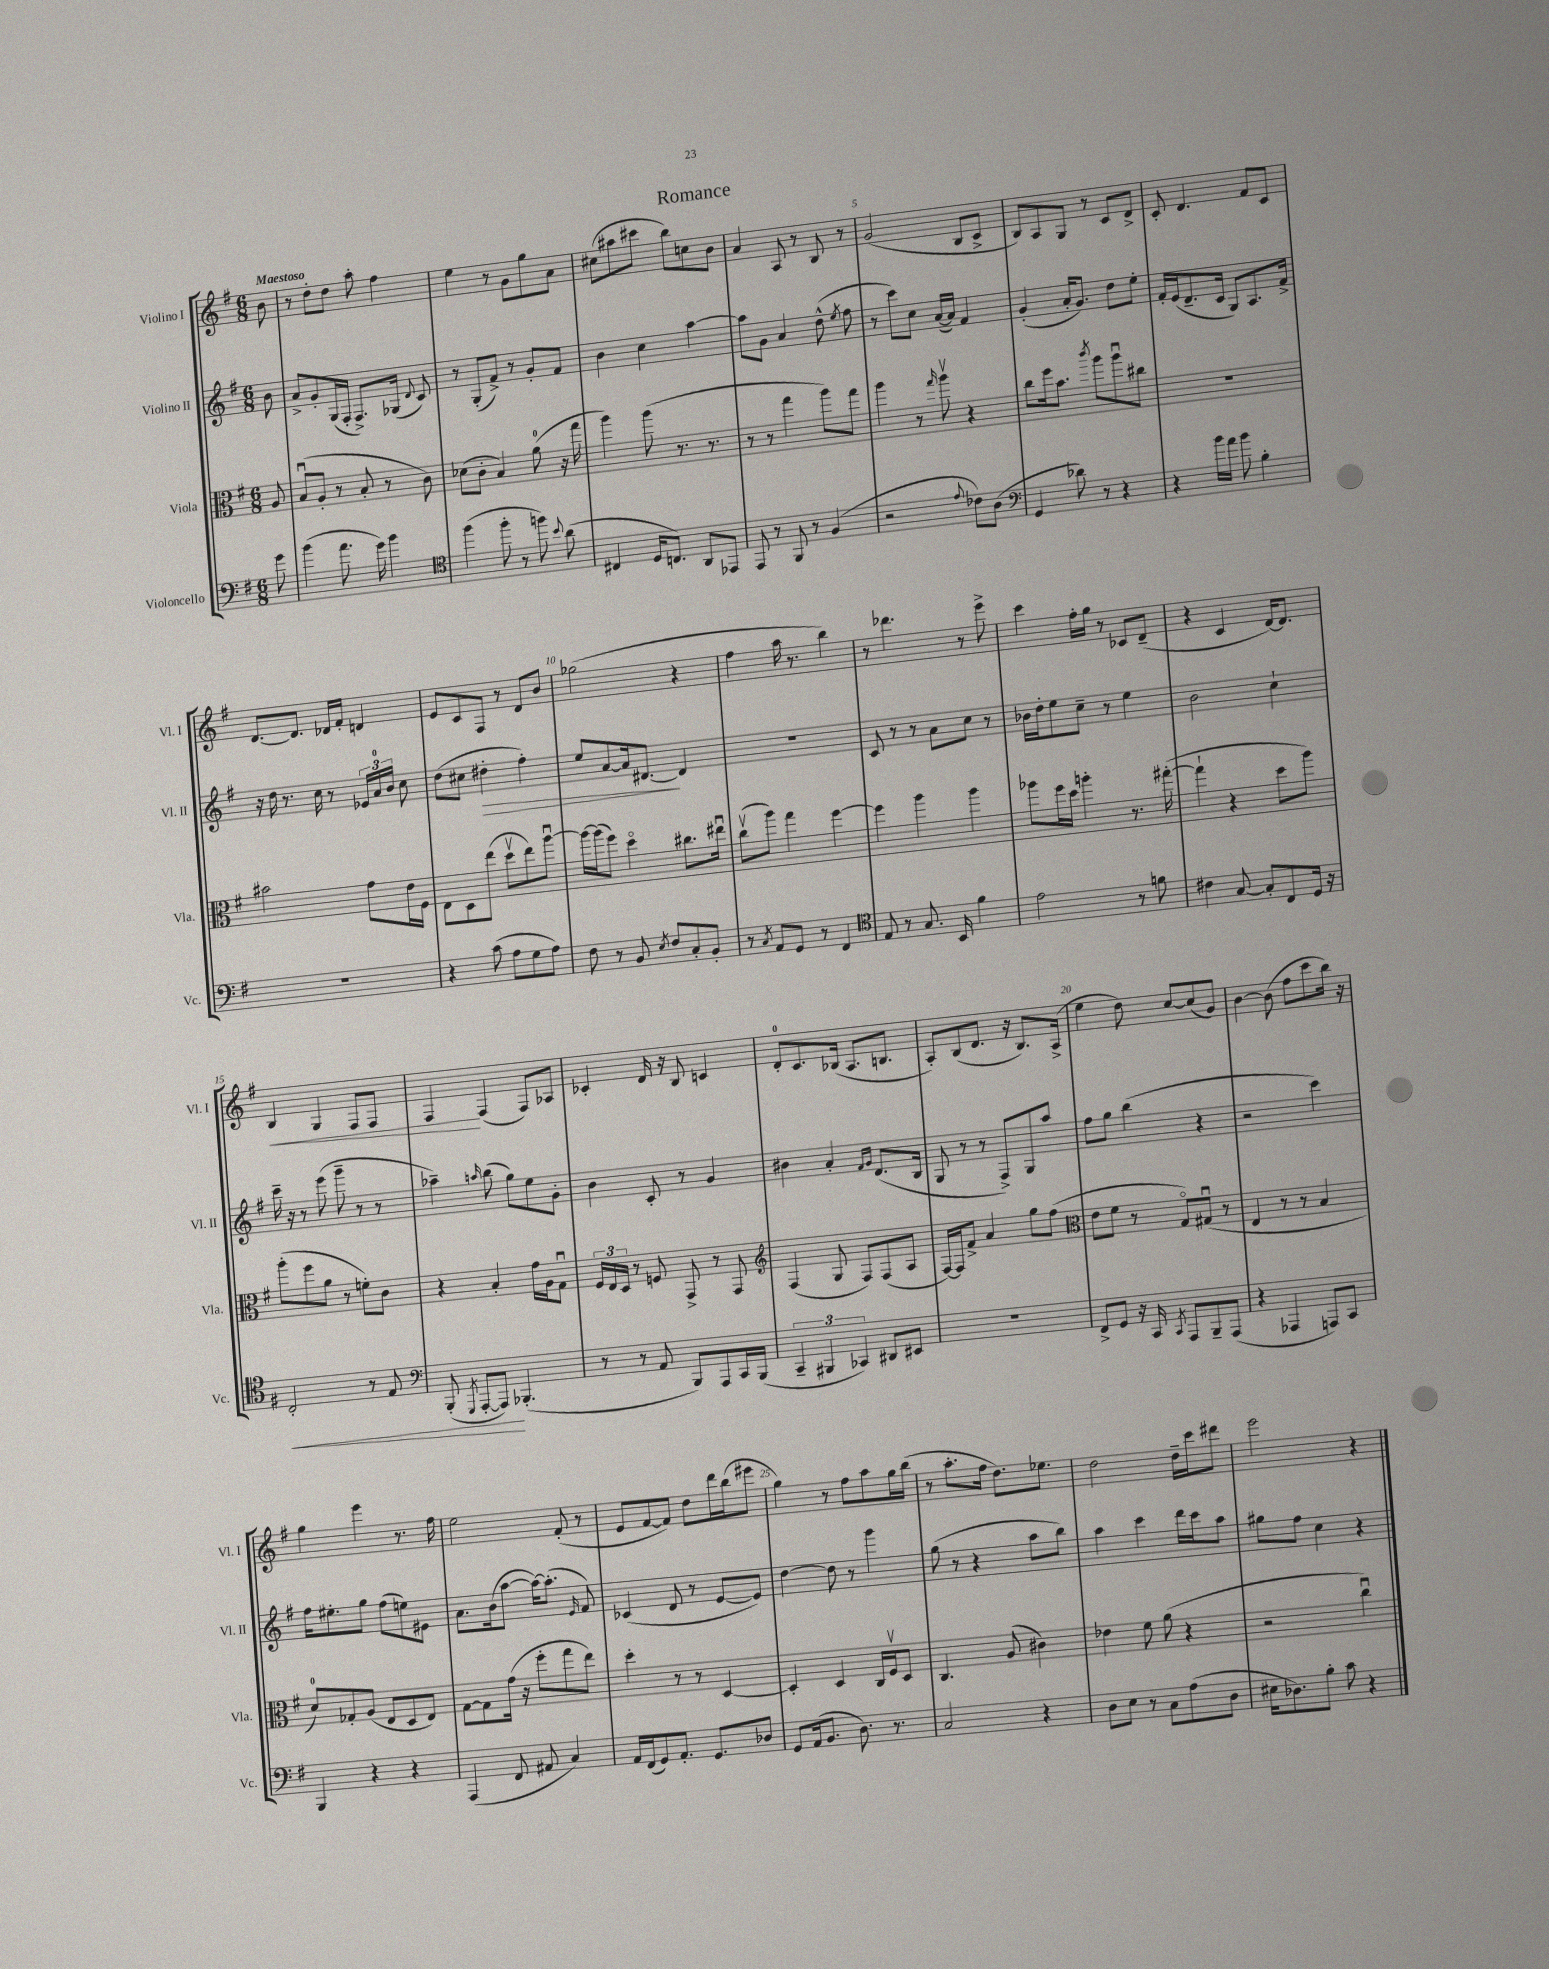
\header { title = "Romance" }
<<
\new StaffGroup <<
\new Staff = "s0" \with { instrumentName = "Violino I" shortInstrumentName = "Vl. I" } {
    \clef treble \key g \major \numericTimeSignature \time 6/8 \partial 8 \tempo "Maestoso"
    \autoBeamOff b'8 |
    r8 d''8[-. d''8] a''8-. fis''4 |
    e''4 r8 g'8[ g''8 a'8] |
    cis''8[( ais''8 cis'''8] b''8[) c''8 b'8] |
    a'4 a8 r8 b8 r8 |
    g'2( b8[ c'8]-> |
    b8[) a8 g8] r8 c'8[ d'8]-> |
    c'8-. d'4. fis'8[ c'8] |
    d'8.[~ d'8.] des'16[ fis'16]-. d'4 |
    e'8[ c'8 fis8] r8 d'8[ b'8] |
    ges''2( r4 |
    fis''4 a''16 r8. b''4) |
    r8 des'''4. r8 e'''8-> |
    c'''4 fis''16[-. g''16] r8 ces'8[ d'8]--( |
    r4 c'4 d'16[~) d'8.] |
    b4\< g4 fis8[ fis8] |
    fis4\! fis4( fis8[) aes8] |
    ces'4-. d'16 r16 b8 c'4 |
    d'8[-0-. c'8. bes16]( a8.[ b8.] |
    a8[-.) b8( d'8.] r16 b8.[) a16]->( |
    e''4 d''8) c''8[~ c''8( g'8]) |
    b'4~ b'8( fis''8[ c'''8 b''16]) r16 |
    g''4 e'''4 r8. fis''16 |
    e''2 fis'8-.( r8 |
    e'8[ fis'8~ fis'8]) d''8[ d'''16 b''16( eis'''8] |
    g''4) r8 fis''8[ a''8 g''16 b''16]( |
    r8 a''8.[-. fis''16] d''8.[) ees''8.] |
    d''2 d''16[-- c'''16 dis'''8] |
    e'''2 r4 \bar "|." |
}
\new Staff = "s1" \with { instrumentName = "Violino II" shortInstrumentName = "Vl. II" } {
    \clef treble \key g \major \numericTimeSignature \time 6/8 \partial 8
    \autoBeamOff b'8 |
    a'8[-> g'8-. g16( fis16]-. fis8.[->) ges16]( \appoggiatura { d'8 } c'8) |
    r8 g8[-.( fis'8]->) r8 g'8[-. fis'8] |
    b'4 c''4 a''4~ |
    a''8[ g'8] a'4 d''8-^( \acciaccatura { e''8 } fis''8 |
    r8 c'''8[) c''8] a'16[~( a'16]) fis'4 |
    g'4-.( a'16[-. g'8.]) d''8[ e''8]-. |
    fis'16[-. e'16( d'8.-- c'16] g8[) a8. fis'16]-> |
    r16 d''16 r8. c''16 r8 \tuplet 3/2 { ees'16[ a'16-0 b'16] } c''8 |
    d''8[( cis''8] dis''4-.\> fis''4-.) |
    e''8[ a'8~ a'16 dis'8.]~\! dis'4 |
    R2. |
    c'8 r8 r8 a'8[ c''8] r8 |
    bes'16[ d''16-. e''8 c''8]-- r8 e''4 |
    b'2 c''4-! |
    c'''16-- r16 r8 e'''8( g'''8-- r8 r8 |
    aes''4--) \grace { a''16 } b''8( g''8[) e''8 g'8]-. |
    b'4 c'8-. r8 g'4 |
    bis'4 a'4-. \grace { fis'16[ g'16] } d'8.[( b16] |
    g8 r8 r8 fis8[->) g8 a''8] |
    fis''8[ g''8] b''4( r4 |
    r2 c'''4) |
    fis''16[ eis''8.-. g''8] fis''8[( e''8) eis'8] |
    a'8.[ b'16( a''8]~ a''16[~) a''8.]-.( \grace { e'16 } fis'8) |
    ces'4( d'8 r8 e'8[~ e'8]) |
    d''4~ d''8 r8 g'''4 |
    g''8( r8 r4 a''8[ b''8]) |
    a''4 c'''4 d'''16[ c'''16 a''8] |
    gis''8[ fis''8] c''4 r4 \bar "|." |
}
\new Staff = "s2" \with { instrumentName = "Viola" shortInstrumentName = "Vla." } {
    \clef alto \key g \major \numericTimeSignature \time 6/8 \partial 8
    \autoBeamOff a8 |
    b8[\downbow( a8]-. r8 b8-. r8 c'8) |
    des'8[( c'8]-. b4) a'8-0( r16 g''16 |
    a''4) a''8( r8. r8. |
    r8 r8 g''4 a''8[) g''8] |
    a''4 r8 \grace { g''16 } a''8\upbow r4 |
    c''8[ fis''16 b'8.] \acciaccatura { c'''8 } a''8[ a''8\downbow cis''8] |
    R2. |
    bis'2 g'8[ e'16 fis16] |
    e8[ d8 e''8]( d''8[\upbow e''8) a''8]~\downbow |
    a''16[~ a''16( fis''8]) d''4\flageolet cis''8.[ eis''16]\downbow |
    c''8[\upbow( a''8]) g''4 fis''4~ |
    fis''4 a''4 a''4 |
    aes''8[ fis''16 d''16] a''4-. r8. gis''16~-.( |
    gis''4-! r4 d''8[ a''8]) |
    a''8[-.( fis''8 a'8] r8 f'8[-.) c'8] |
    r4 b4-. g'16[ a16 g8]\downbow |
    \tuplet 3/2 { fis16[ e16 d16] } r8 f8 g,8-> r8 g,8 |
    \clef treble fis4( g8 fis8[) fis8( a8] |
    fis16[~) fis16 fis'8]-> a'4 g''8[ fis''8]( |
    \clef alto e'8[ fis'8] r8 g8[\flageolet) gis8]\downbow( r8 |
    e4 r8 r8 b4 |
    d'8[-0) ges8-. a8]( e8[ d8 e8]) |
    g8[~ g8 g'16]( r16 fis''8[-. g''8 e''8]) |
    d''4-. r8 r8 d4~ |
    d4-. d4 c16[ fis16\upbow d8] |
    c4. a8( cis'4) |
    ees'4 fis'8 a'8( r4 |
    r2 c''4\downbow) \bar "|." |
}
\new Staff = "s3" \with { instrumentName = "Violoncello" shortInstrumentName = "Vc." } {
    \clef bass \key g \major \numericTimeSignature \time 6/8 \partial 8
    \autoBeamOff g'8 |
    b'4( a'8. g'16) b'4 |
    \clef tenor fis''4( fis''8-. r8 f''8) \appoggiatura { b'8 } a'8( |
    cis4 d16[ c8.]) a,8[ ees,8] |
    e,8 r8 fis,8 r8 fis4( |
    r2 \appoggiatura { e'8 } ces'8[) a8]( |
    \clef bass g,4 des'8) r8 r4 |
    r4 b'16[ a'16] b'8 b4-. |
    R2. |
    r4 c'8( a8[ g8 a8]) |
    fis8 r8 b,8 \acciaccatura { e8 } fis8[ c8-. b,8]-. |
    r8 \acciaccatura { c8 } a,8[ g,8] r8 fis,4 |
    \clef tenor e8 r8 g8. b,16 fis'4 |
    e'2 r8 f'8 |
    cis'4 g8~ g8[-. c8 d16] r16 |
    c2-.\< r8 e8 |
    \clef bass b,,8-.( \acciaccatura { g,,8 } a,,8[~-. a,,8]\!) bes,,4.-.( |
    r8 r8 a,8 b,,8[) a,,8 c,16 b,,16]( |
    \tuplet 3/2 { c,4-- bis,,4 ces,4) } dis,8[ eis,8] |
    R2. |
    fis,8[-> g,8] r16 c,16 \acciaccatura { c,8 } a,,8[ b,,8-- a,,8]( |
    r4 aes,,4 a,,8[) c,8] |
    b,,4 r4 r4 |
    a,,4( fis,8 ais,8 c4) |
    a,16[ fis,16( g,8) a,8.]-. g,8.[ des8] |
    g,8[ a,16( b,8.] d8.) r8. |
    c2 r4 |
    d8[ e8] r8 c8[ a8( d8] |
    eis16[ des8.) b8]-. c'8 r4 \bar "|." |
}
>>
>>
\layout { \context { \Score \override BarNumber.break-visibility = ##(#f #t #t) barNumberVisibility = #(every-nth-bar-number-visible 5) } }
